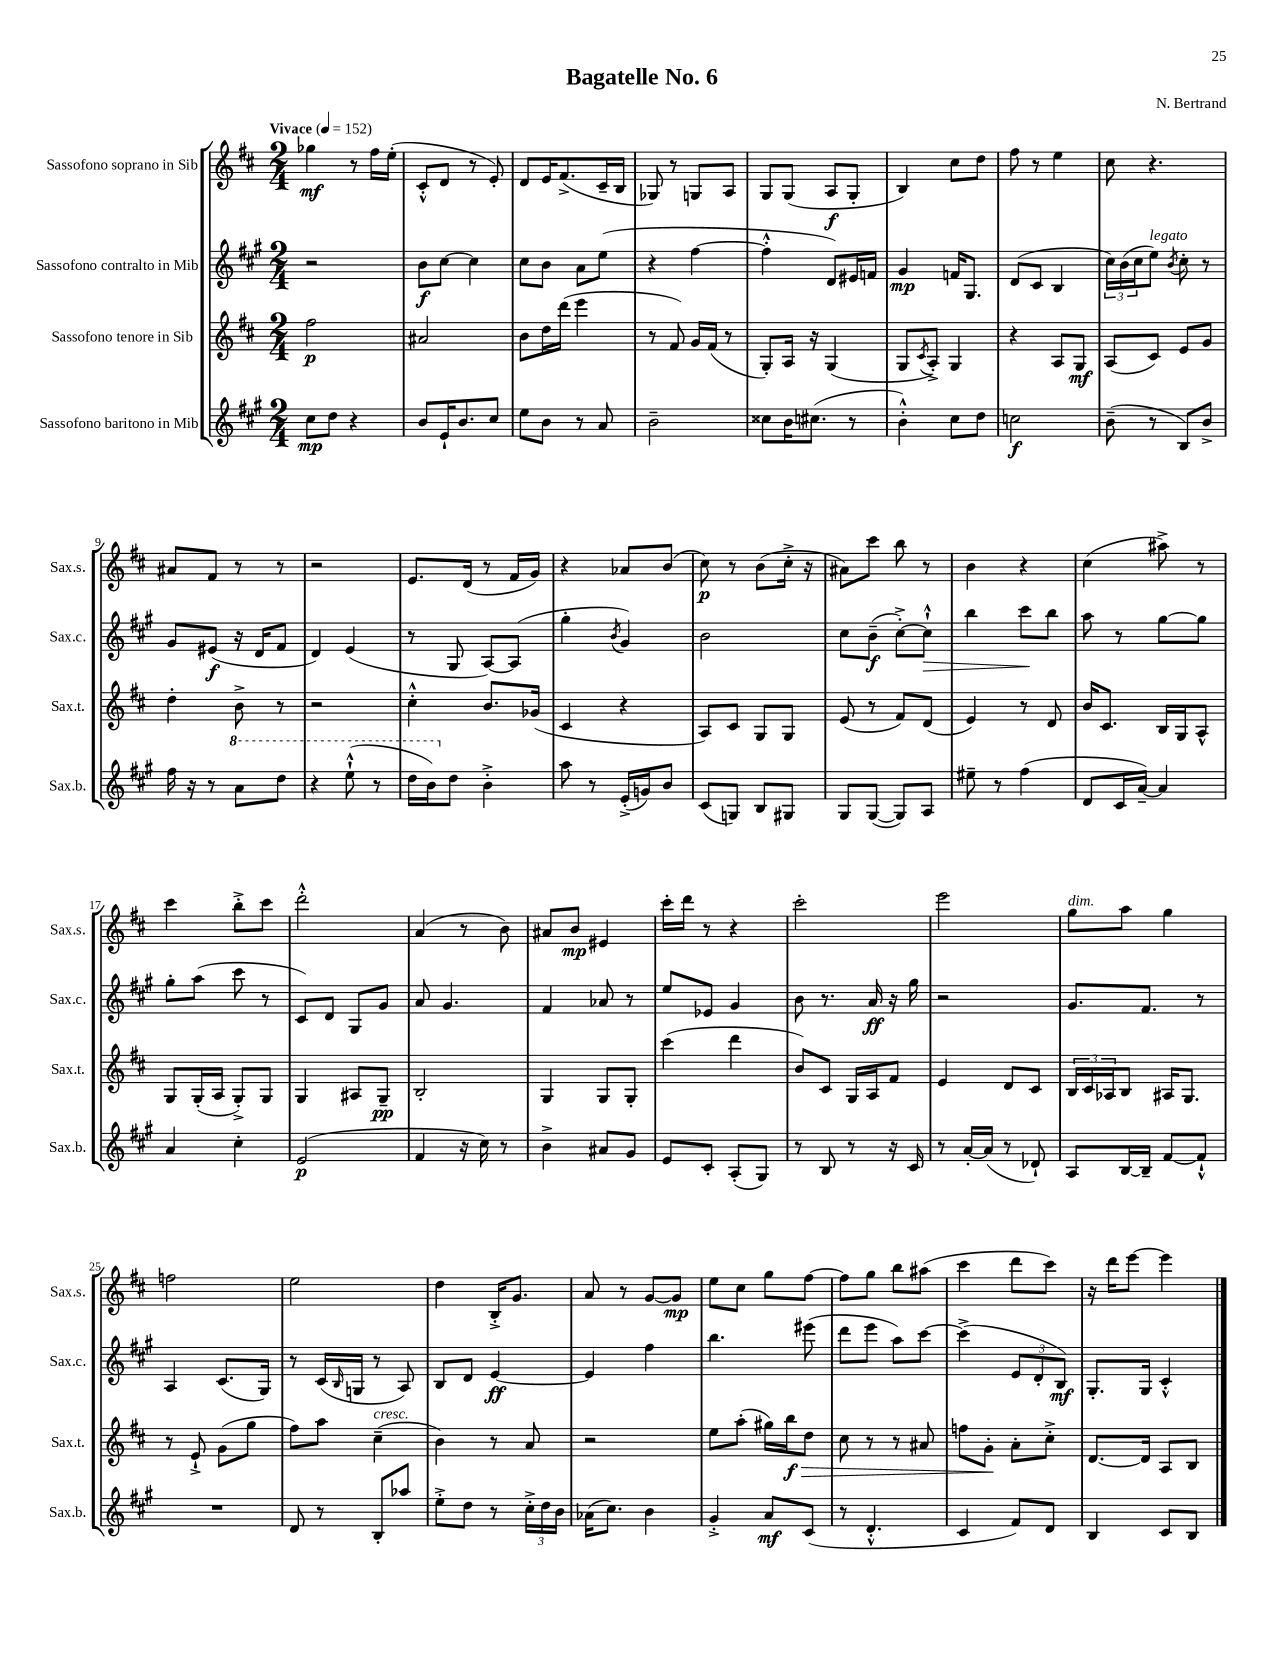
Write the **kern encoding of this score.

**kern	**dynam	**kern	**dynam	**kern	**dynam	**kern	**dynam
*part4	*part4	*part3	*part3	*part2	*part2	*part1	*part1
*staff4	*staff4	*staff3	*staff3	*staff2	*staff2	*staff1	*staff1
*I"Sassofono baritono in Mib	*	*I"Sassofono tenore in Sib	*	*I"Sassofono contralto in Mib	*	*I"Sassofono soprano in Sib	*
*I'Sax.b.	*	*I'Sax.t.	*	*I'Sax.c.	*	*I'Sax.s.	*
*clefG2	*	*clefG2	*	*clefG2	*	*clefG2	*
*k[f#c#g#]	*	*k[f#c#]	*	*k[f#c#g#]	*	*k[f#c#]	*
*M2/4	*	*M2/4	*	*M2/4	*	*M2/4	*
*MM152	*	*MM152	*	*MM152	*	*MM152	*
=1	=1	=1	=1	=1	=1	=1	=1
!	!	!	!	!	!	!LO:TX:a:B:t=Vivace	!
8cc#\L	mp	2ff#\	p	2r	.	4gg-X\	mf
8dd\J	.	.	.	.	.	.	.
4r	.	.	.	.	.	8r	.
.	.	.	.	.	.	16ff#\LL	.
.	.	.	.	.	.	(16ee'\JJ	.
=2	=2	=2	=2	=2	=2	=2	=2
8b/L	.	2a#X/	.	8b\L	f	8c#'^^/L	.
16e`/K	.	.	.	[8cc#\J	.	8d/J	.
8.b/	.	.	.	.	.	.	.
.	.	.	.	4cc#\]	.	8r	.
8cc#/J	.	.	.	.	.	8e'/)	.
=3	=3	=3	=3	=3	=3	=3	=3
8ee\L	.	8b\L	.	8cc#\L	.	8d/L	.
8b\J	.	16dd\L	.	8b\J	.	16e/K	.
.	.	(16ddd\JJ	.	.	.	(8.f#^/	.
8r	.	4eee\	.	8a\L	.	.	.
8a/	.	.	.	(8ee\J	.	16c#~/L	.
.	.	.	.	.	.	16B/JJ	.
=4	=4	=4	=4	=4	=4	=4	=4
2b~\	.	8r	.	4r	.	8G-X/)	.
.	.	8f#/)	.	.	.	8r	.
.	.	16g/LL	.	[4ff#\	.	8Gn/L	.
.	.	(16f#/JJ	.	.	.	.	.
.	.	8r	.	.	.	8A/J	.
=5	=5	=5	=5	=5	=5	=5	=5
8cc##X\L	.	8G'/L)	.	4ff#'^^\]	.	8G/L	.
16b\K	.	16A/Jk	.	.	.	(8G/J	.
(8.cc#X\J	.	16r	.	.	.	.	.
.	.	(4G/	.	8d/L)	.	8A/L	f
8r	.	.	.	16e#X/L	.	8G'/J	.
.	.	.	.	16fn/JJ	.	.	.
=6	=6	=6	=6	=6	=6	=6	=6
4b'^^\)	.	8G/L	.	4g#/	mp	4B/)	.
.	.	8qc#/	.	.	.	.	.
.	.	8A'^/J)	.	.	.	.	.
8cc#\L	.	4G/	.	16fn/KL	.	8cc#\L	.
.	.	.	.	8.G#/J	.	.	.
8dd\J	.	.	.	.	.	8dd\J	.
=7	=7	=7	=7	=7	=7	=7	=7
2ccn\	f	4r	.	(8d/L	.	8ff#\	.
.	.	.	.	8c#/J	.	8r	.
.	.	8A/L	.	4B/	.	4ee\	.
.	.	8G/J	mf	.	.	.	.
=8	=8	=8	=8	=8	=8	=8	=8
(8b~\	.	(8A/L	.	24cc#\LL)	.	8cc#\	.
.	.	.	.	(24b\	.	.	.
.	.	.	.	24cc#\J	.	.	.
!	!	!	!	!LO:TX:a:i:t=legato	!	!	!
8r	.	8c#/J)	.	8ee\J)	.	4.r	.
.	.	.	.	8qb/	.	.	.
8B/L)	.	8e/L	.	8cc#'\	.	.	.
8b^/J	.	8g/J	.	8r	.	.	.
!!LO:LB:g=z
=9	=9	=9	=9	=9	=9	=9	=9
16ff#\	.	4dd'\	.	8g#/L	.	8a#X/L	.
16r	.	.	.	.	.	.	.
8r	.	.	.	(8e#X/J	f	8f#/J	.
*8va	*	*	*	*	*	*	*
8aa\L	.	8b^\	.	16r	.	8r	.
.	.	.	.	16d/KL	.	.	.
8ddd\J	.	8r	.	8f#/J	.	8r	.
=10	=10	=10	=10	=10	=10	=10	=10
4r	.	2r	.	4d/)	.	2r	.
(8eee`^^\	.	.	.	(4e/	.	.	.
8r	.	.	.	.	.	.	.
=11	=11	=11	=11	=11	=11	=11	=11
16ddd\LL	.	4cc#'^^\	.	8r	.	8.e/L	.
16bb\J)	.	.	.	.	.	.	.
*X8va	*	*	*	*	*	*	*
8dd\J	.	.	.	8G#/	.	.	.
.	.	.	.	.	.	(16d/Jk	.
4b'^\	.	8.b/L	.	[8A/L)	.	8r	.
.	.	.	.	(8A/J]	.	16f#/LL	.
.	.	(16g-X/Jk	.	.	.	16g/JJ)	.
=12	=12	=12	=12	=12	=12	=12	=12
8aa\	.	4c#/	.	4gg#'\	.	4r	.
8r	.	.	.	.	.	.	.
.	.	.	.	8qb/	.	.	.
(16e'^/LL	.	4r	.	4g#/)	.	8a-X/L	.
16gn/J)	.	.	.	.	.	.	.
8b/J	.	.	.	.	.	(8b/J	.
=13	=13	=13	=13	=13	=13	=13	=13
(8c#/L	.	8A/L)	.	2b\	.	8cc#\)	p
8Gn/J)	.	8c#/J	.	.	.	8r	.
8B/L	.	8G/L	.	.	.	(8b\L	.
8G#X/J	.	8G/J	.	.	.	16cc#'^\Jk	.
.	.	.	.	.	.	16r	.
=14	=14	=14	=14	=14	=14	=14	=14
8G#/L	.	(8e/	.	8cc#\L	.	8a#X\L)	.
([8G#/J	.	8r	.	(8b~\J	f	8ccc#\J	.
8G#/L])	.	8f#/L)	.	[8cc#'^\L)	.	8bb\	.
!	!	!	!	!	!LO:HP:b	!	!
8A/J	.	(8d/J	.	8cc#`^^\J]	>	8r	.
=15	=15	=15	=15	=15	=15	=15	=15
8ee#X~\	.	4e/)	.	4bb\	.	4b\	.
8r	.	.	.	.	.	.	.
(4ff#\	.	8r	.	8ccc#\L	.	4r	.
.	.	8d/	.	8bb\J	]	.	.
=16	=16	=16	=16	=16	=16	=16	=16
8d/L	.	16b/KL	.	8aa\	.	(4cc#\	.
.	.	8.c#/J	.	.	.	.	.
16c#/L	.	.	.	8r	.	.	.
[16a~/JJ)	.	.	.	.	.	.	.
4a/]	.	16B/LL	.	[8gg#\L	.	8aa#X^\)	.
.	.	16G/J	.	.	.	.	.
.	.	8A^^/J	.	8gg#\J]	.	8r	.
!!LO:LB:g=z
=17	=17	=17	=17	=17	=17	=17	=17
4a/	.	8G/L	.	8gg#'\L	.	4ccc#\	.
.	.	(16G'/L	.	(8aa\J	.	.	.
.	.	16A/JJ	.	.	.	.	.
4cc#'\	.	8G'^/L)	.	8ccc#\	.	8bb'^\L	.
.	.	8G/J	.	8r	.	8ccc#\J	.
=18	=18	=18	=18	=18	=18	=18	=18
(2e/	p	4G/	.	8c#/L)	.	2ddd'^^\	.
.	.	.	.	8d/J	.	.	.
.	.	8A#X/L	.	8G#/L	.	.	.
.	.	8G~/J	pp	8g#/J	.	.	.
=19	=19	=19	=19	=19	=19	=19	=19
4f#/	.	2B'/	.	8a/	.	(4a/	.
.	.	.	.	4.g#/	.	.	.
16r	.	.	.	.	.	8r	.
16cc#\)	.	.	.	.	.	.	.
8r	.	.	.	.	.	8b\)	.
=20	=20	=20	=20	=20	=20	=20	=20
4b^\	.	4G/	.	4f#/	.	8a#X/L	.
.	.	.	.	.	.	8b/J	mp
8a#X/L	.	8G/L	.	8a-X/	.	4e#X/	.
8g#/J	.	8G'/J	.	8r	.	.	.
=21	=21	=21	=21	=21	=21	=21	=21
8e/L	.	(4ccc#\	.	8ee/L	.	16ccc#'\LL	.
.	.	.	.	.	.	16ddd\JJ	.
8c#'/J	.	.	.	8e-X/J	.	8r	.
(8A'/L	.	4ddd\	.	4g#/	.	4r	.
8G#/J)	.	.	.	.	.	.	.
=22	=22	=22	=22	=22	=22	=22	=22
8r	.	8b/L)	.	8b\	.	2ccc#'\	.
8B/	.	8c#/J	.	8.r	.	.	.
8r	.	16G/LL	.	.	.	.	.
.	.	16A/J	.	16a/	ff	.	.
16r	.	8f#/J	.	16r	.	.	.
16c#/	.	.	.	16gg#\	.	.	.
=23	=23	=23	=23	=23	=23	=23	=23
8r	.	4e/	.	2r	.	2eee\	.
[16a'/LL	.	.	.	.	.	.	.
(16a/JJ]	.	.	.	.	.	.	.
8r	.	8d/L	.	.	.	.	.
8d-X`/)	.	8c#/J	.	.	.	.	.
=24	=24	=24	=24	=24	=24	=24	=24
!	!	!	!	!	!	!LO:TX:a:i:t=dim.	!
8A/L	.	24B/LL	.	8.g#/L	.	8gg\L	.
.	.	24c#/	.	.	.	.	.
.	.	24A-X/J	.	.	.	.	.
[16B/L	.	8B/J	.	.	.	8aa\J	.
16B~/JJ]	.	.	.	8.f#/J	.	.	.
[8f#/L	.	16A#X/KL	.	.	.	4gg\	.
.	.	8.G/J	.	.	.	.	.
8f#`^^/J]	.	.	.	8r	.	.	.
!!LO:LB:g=z
=25	=25	=25	=25	=25	=25	=25	=25
2r	.	8r	.	4A/	.	2ffn\	.
.	.	8e`^/	.	.	.	.	.
.	.	(8g\L	.	(8.c#/L	.	.	.
.	.	8gg\J	.	.	.	.	.
.	.	.	.	16G#/Jk)	.	.	.
=26	=26	=26	=26	=26	=26	=26	=26
8d/	.	8ff#\L)	.	8r	.	2ee\	.
8r	.	8aa\J	.	(16c#/LL	.	.	.
.	.	.	.	16qqB/	.	.	.
.	.	.	.	16Gn/JJ	.	.	.
!	!	!LO:TX:a:i:t=cresc.	!	!	!	!	!
8B'/L	.	(4cc#~\	.	8r	.	.	.
8aa-X/J	.	.	.	8A/)	.	.	.
=27	=27	=27	=27	=27	=27	=27	=27
8ee'^\L	.	4b\)	.	8B/L	.	4dd\	.
8dd\J	.	.	.	8d/J	.	.	.
8r	.	8r	.	[4e/	ff	16B'^/KL	.
.	.	.	.	.	.	8.g/J	.
24cc#'^\LL	.	8a/	.	.	.	.	.
24dd\	.	.	.	.	.	.	.
24b\JJ	.	.	.	.	.	.	.
=28	=28	=28	=28	=28	=28	=28	=28
(16a-X\KL	.	2r	.	4e/]	.	8a/	.
8.cc#\J)	.	.	.	.	.	.	.
.	.	.	.	.	.	8r	.
4b\	.	.	.	4ff#\	.	[8g/L	.
.	.	.	.	.	.	8g/J]	mp
=29	=29	=29	=29	=29	=29	=29	=29
4g#'^/	.	8ee\L	.	4.bb\	.	8ee\L	.
.	.	(8aa'\J	.	.	.	8cc#\J	.
8a/L	mf	16gg#X\LL)	.	.	.	8gg\L	.
!	!	!	!LO:HP:b	!	!	!	!
.	.	16bb\J	> f	.	.	.	.
(8c#/J	.	8dd\J	.	(8eee#X\	.	[8ff#\J	.
=30	=30	=30	=30	=30	=30	=30	=30
8r	.	8cc#\	.	8ddd\L	.	8ff#\L]	.
4.d'^^/	.	8r	.	8eee\J	.	8gg\J	.
.	.	8r	.	8aa\L)	.	8bb\L	.
.	.	8a#X/	.	[8ccc#\J	.	(8aa#X\J	.
=31	=31	=31	=31	=31	=31	=31	=31
4c#/	.	8ffn\L	.	(4ccc#^\]	.	4ccc#\	.
.	.	8g'\J	.	.	.	.	.
8f#/L)	.	8a'\L	]	12e/L	.	8ddd\L	.
.	.	.	.	12d'/	.	.	.
8d/J	.	8cc#'^\J	.	.	.	8ccc#\J)	.
.	.	.	.	12B/J)	mf	.	.
=32	=32	=32	=32	=32	=32	=32	=32
4B/	.	[8.d/L	.	8.G#'/L	.	16r	.
.	.	.	.	.	.	16ddd\KL	.
.	.	.	.	.	.	[8eee\J	.
.	.	16d/Jk]	.	16G#/Jk	.	.	.
8c#/L	.	8A/L	.	4c#'^^/	.	4eee\]	.
8B/J	.	8B/J	.	.	.	.	.
==	==	==	==	==	==	==	==
*-	*-	*-	*-	*-	*-	*-	*-
